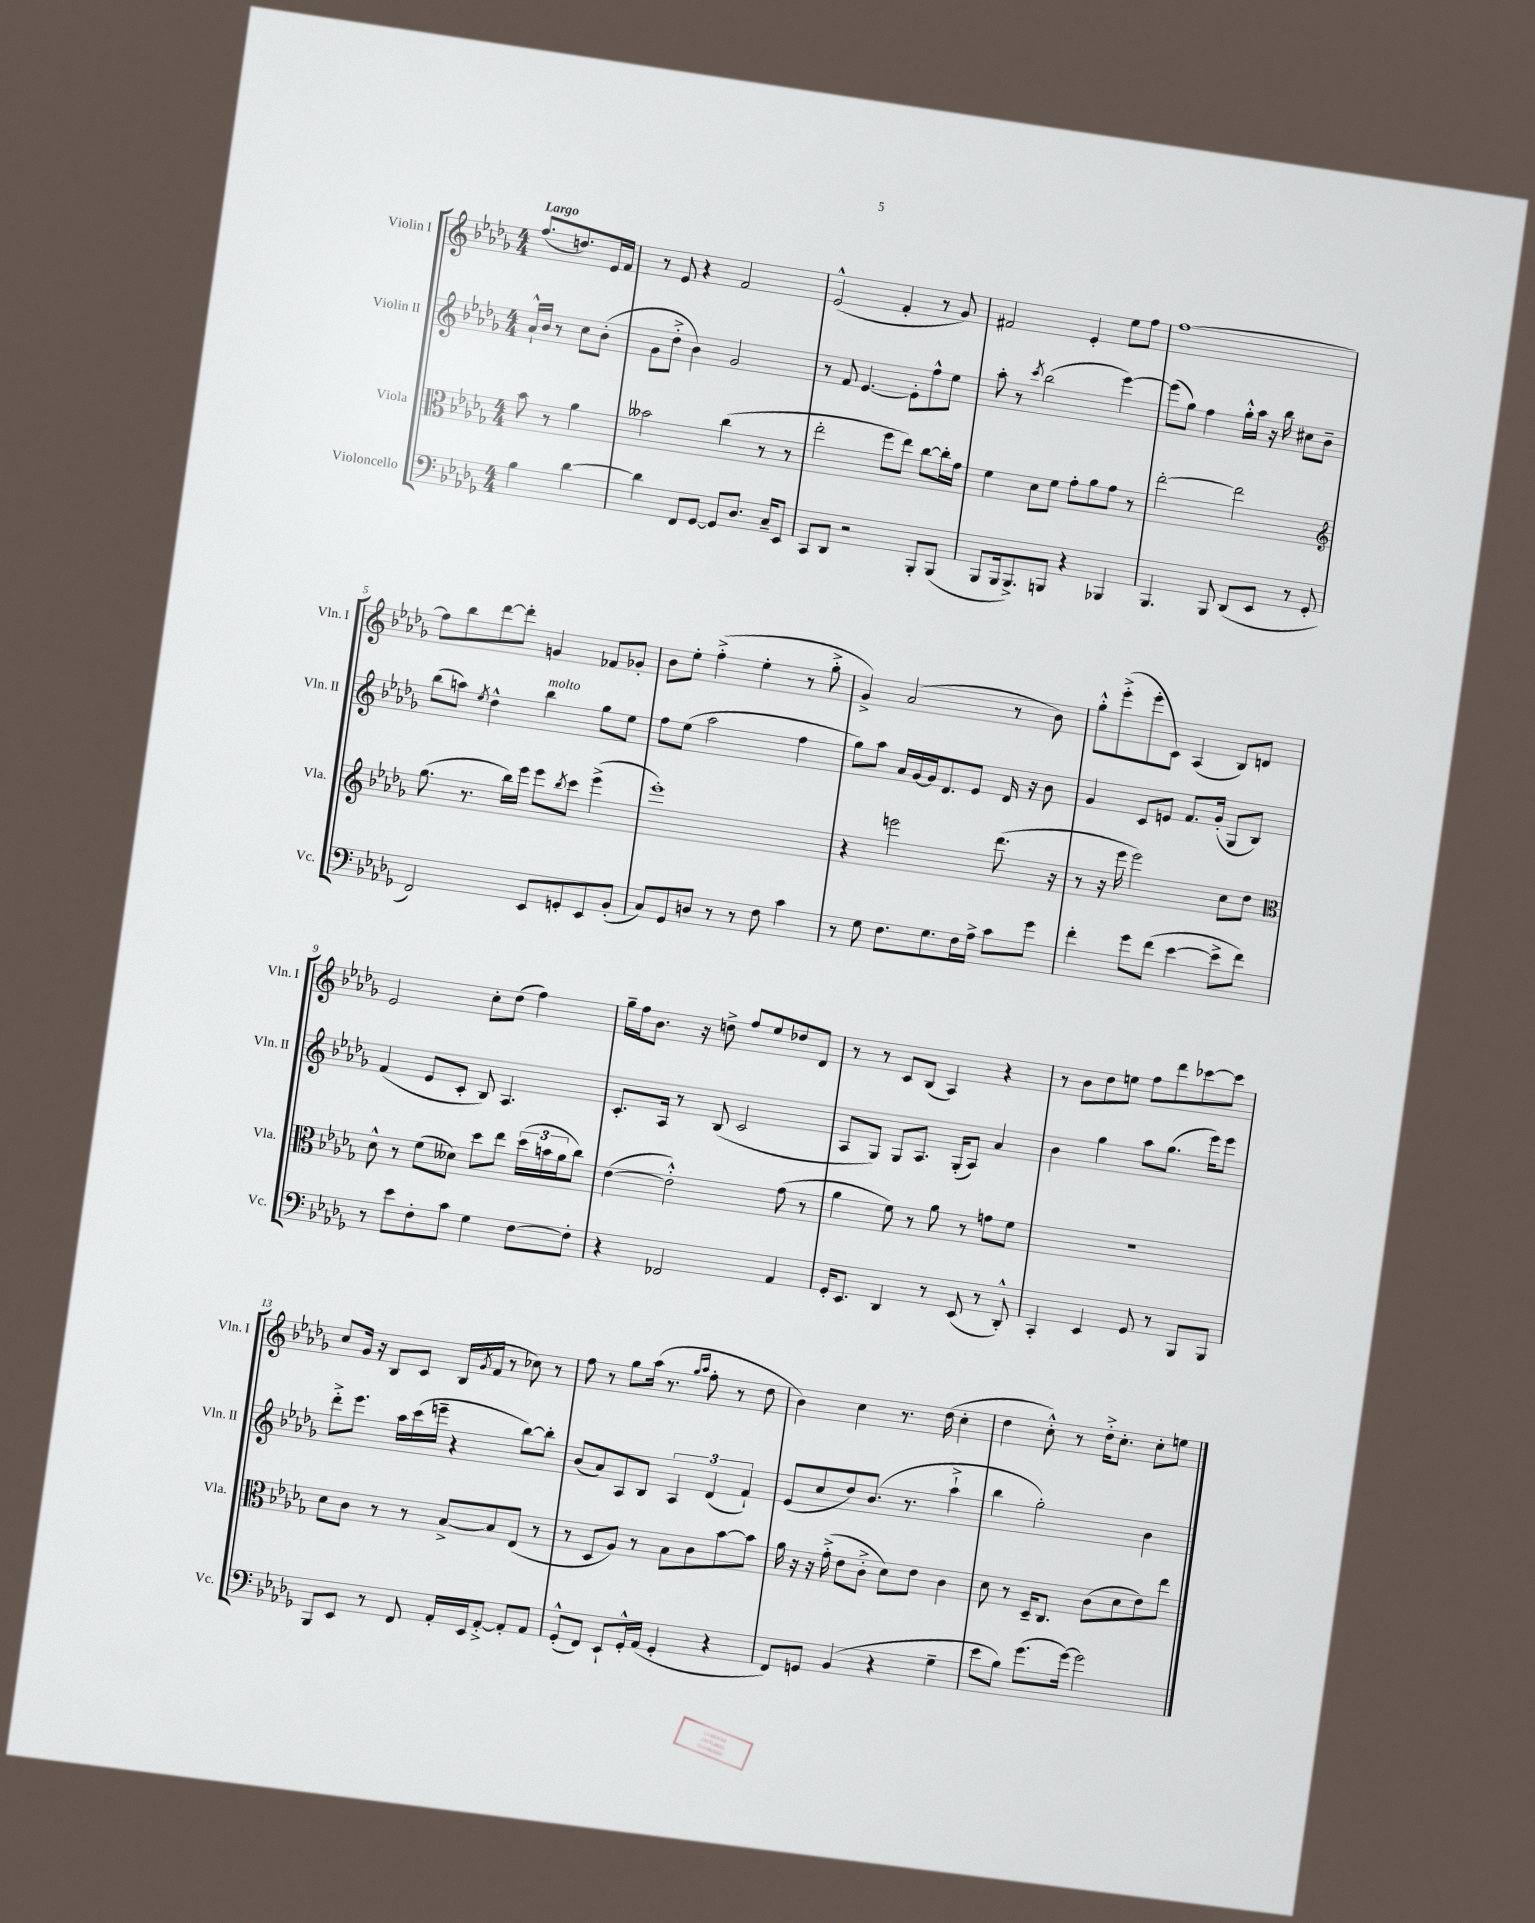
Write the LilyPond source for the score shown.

<<
\new StaffGroup <<
\new Staff = "s0" \with { instrumentName = "Violin I" shortInstrumentName = "Vln. I" } {
    \clef treble \key des \major \numericTimeSignature \time 4/4 \partial 2 \tempo "Largo"
    f''8.( d''8.) ees'16 f'16 |
    r8 ees'8 r4 f'2 |
    ees'2-^( f'4-. r8 ges'8) |
    fis'2 ees'4-. ees''8 f''8 |
    f''1~ |
    f''8 bes''8 des'''8~ des'''8-. g'4 fes'8 ges'8-. |
    bes'8 ees''8-. f''4-.->( ees''4-. r8 ges''8-.-> |
    ges'4->) aes'2( r8 bes'8) |
    ges''8-.-^ ees'''8-.->( ees'''8-. c'8) aes4( bes8) d'8 |
    ees'2 c''8-. des''8( f''4) |
    ges''16-- f''16 bes'8. r16 d''8-> f''8 ees''8 des''8 des'8 |
    r8 r8 c'8 bes8( aes4) r4 |
    r8 bes'8 des''8 e''8 f''8 des'''8 ces'''8~ ces'''8 |
    c''8 ges'16 r16 bes8 c'8 bes16( \acciaccatura { ges'8 } f'16 r8 ces''8) r8 |
    f''8 r8 ges''8 aes''16( r8. \grace { ges''16 aes''16 } f''8-. r8 des''8 |
    bes'4) c''4 r8. des''16( c''4-. |
    des''4 c''8-.-^) r8 des''16-.-> c''8.-. c''8-. e''8 \bar "|." |
}
\new Staff = "s1" \with { instrumentName = "Violin II" shortInstrumentName = "Vln. II" } {
    \clef treble \key des \major \numericTimeSignature \time 4/4 \partial 2
    aes'16-!-^ bes'16 r8 c''8 bes'8-.( |
    ges'8 des''8-.-> bes'4) ges'2 |
    r8 f'8 ees'4.~ ees'8-. f''8-^ ees''8 |
    aes''8-. r8 \acciaccatura { c'''8 } bes''2( ees'''4~) |
    ees'''8( ges''8) f''4 ges''16-.-^ aes''16 r16 bes''16 cis''8 bes'8-- |
    bes''8( a''8) \acciaccatura { ees''8 } des''4-^ bes''4^\markup { \italic "molto" } ges''8 ees''8 |
    f''8 ees''8( aes''2 f''4 |
    ges''8) aes''8 aes'16 ges'16~ ges'16 des'8. ees'8 des'16 r16 bes'8 |
    ges'4 c'8 e'8 f'8. ges'16-.( ges8 bes8) |
    f'4( ees'8 c'8-. bes8) aes4. |
    c'8.-. aes16 r8 bes8( c'2 |
    aes8 ges8) ges8 aes8. ges16-.( aes8) aes'4 |
    bes'4 ges''4 aes''8 ges''8.( ees'''16) ees'''8 |
    des'''8-.-> ees'''8. aes''16 c'''16( e'''16-- r4 bes''8~) bes''8-. |
    bes'8( aes'8) aes8 bes8 \tuplet 3/2 { aes4 des'4( f'4-!) } |
    ees'8( c''8 des''8) bes'8.( r8. aes''4-!-> |
    bes''4 ges''2-.) bes'4 \bar "|." |
}
\new Staff = "s2" \with { instrumentName = "Viola" shortInstrumentName = "Vla." } {
    \clef alto \key des \major \numericTimeSignature \time 4/4 \partial 2
    bes'8 r8 aes'4 |
    beses'2 c''4( r8 r8 |
    ees''2-. f''8 ees''8) c''8~ c''16-. ges'16 |
    f'4 des'8 f'8 ges'8-. aes'8 ges'8 r8 |
    ees''2~-. ees''2 |
    \clef treble ges''8.( r8. bes''16) ees'''16 ees'''8 \acciaccatura { bes''8 } c'''8 ees'''4->( |
    ees'''1-.) |
    r4 e'''2 des'''8.( r16 |
    r8 r16 ees'''16 ees'''2) c''8 des''8 |
    \clef alto des'8-^ r8 f'8( deses'8) des''8 ees''8 \tuplet 3/2 { des''16( b'16 aes'16 } c''8) |
    ees'4~( ees'2-.-^) ges'8( r8 |
    aes'4 f'8) r8 aes'8 r8 g'8 f'8 |
    R1 |
    des'8 c'8 r8 r8 bes8~-> bes8 ees8( r8 |
    r8 des8 aes8) r8 bes8 c'8 bes'8~ bes'8 |
    aes'16 r16 r16 ges'16-.->( ees'8 c'8-.-> des'8) ees'8 c'4 |
    des'8 r8 des16-- c8. c'8( des'8 ees'8) ees''8 \bar "|." |
}
\new Staff = "s3" \with { instrumentName = "Violoncello" shortInstrumentName = "Vc." } {
    \clef bass \key des \major \numericTimeSignature \time 4/4 \partial 2
    bes4 des'4~ |
    des'4 f,8 ges,8~ ges,8 des8. c16-- ees,8 |
    c,8 des,8 r2 bes,,8-. bes,,8( |
    bes,,8 bes,,16 bes,,8.->) b,,8 r4 bes,,4 |
    bes,,4. bes,,8 des,8( ees,8 r8 ges,8-. |
    f,2) ees,8 g,8-. ees,8 bes,8-.( |
    c8) ges,8 d8 r8 r8 f8 c'4 |
    r8 ges8 f8. ges8. f16 aes16-> c'8 ges'8 |
    f'4-. ges'8 f'8( ees'4~ ees'8-> f'8) |
    r8 ees'8 f8-. c'8 ges4 f8~ f8-. |
    r4 fes,2 aes,4 |
    ges,16-. ees,8. des,4 r8 ees,8( r8 des,8-.-^) |
    c,4-. ees,4 ges,8 r8 bes,,8 bes,,8 |
    bes,,8 ees,8 r8 f,8 aes,16-. ees,16 aes,8~-.-> aes,8-. aes,8 |
    ges,8-.-^( f,8) ees,8-! ges,16-.-^ aes,16( ges,4-. r4 |
    f,8) g,8 bes,4( r4 ges4-- |
    ees'8 bes8) ges'8.( ges'16~) ges'2 \bar "|." |
}
>>
>>
